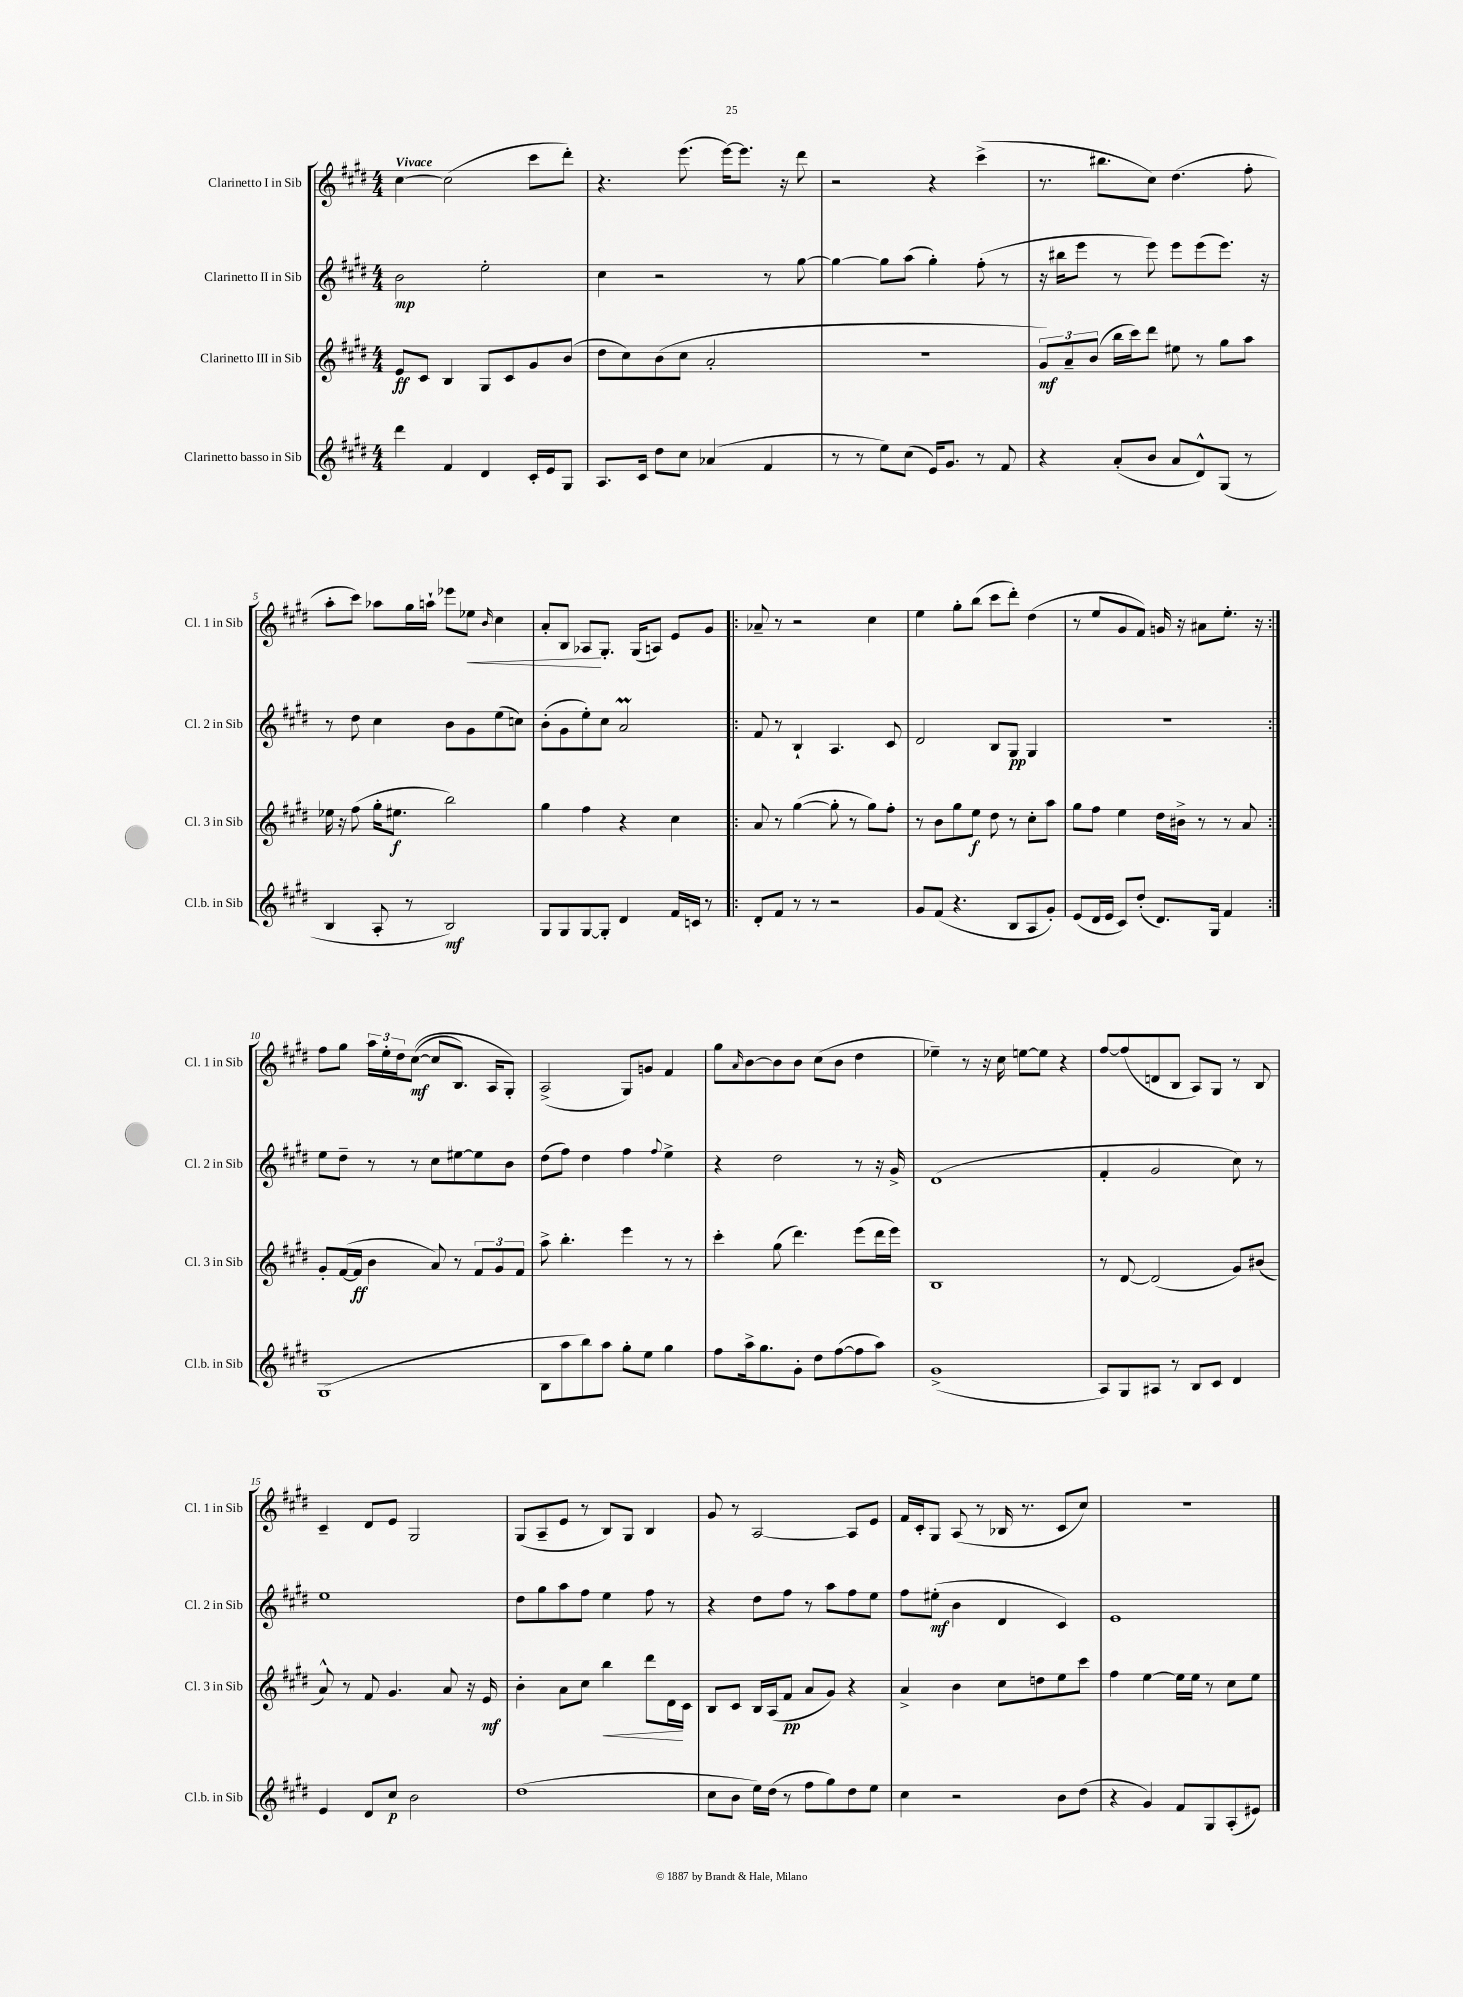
<<
\new StaffGroup <<
\new Staff = "s0" \with { instrumentName = "Clarinetto I in Sib" shortInstrumentName = "Cl. 1 in Sib" } {
    \clef treble \key e \major \numericTimeSignature \time 4/4 \tempo "Vivace"
    cis''4~ cis''2( cis'''8 dis'''8-.) |
    r4. e'''8.( e'''16~) e'''8. r16 dis'''8 |
    r2 r4 cis'''4->( |
    r8. bis''8. cis''8) dis''4.( fis''8-. |
    a''8-. cis'''8) aes''8 gis''16 a''16-! ees'''8 ees''8\< \grace { b'16 } cis''4 |
    a'8-. b8 aes8\! gis8.-. gis16( a8) e'8 gis'8 |
    \repeat volta 2 { aes'8-- r8 r2 cis''4 |
    e''4 gis''8-. b''8( cis'''8 dis'''8-.) dis''4( |
    r8 e''8 gis'8 fis'8) g'16 r16 ais'8 e''8.-. r16 | }
    fis''8 gis''8 \tuplet 3/2 { a''16 e''16-. dis''16 } cis''8~\mf(\( cis''8 b8.) a16 gis8-.\) |
    a2->( gis8) g'8 fis'4 |
    gis''8 \grace { a'16 } b'8~ b'8 b'8 cis''8( b'8 dis''4 |
    ees''4--) r8 r16 cis''16 e''8~ e''8 r4 |
    fis''8~ fis''8( d'8 b8 a8) gis8 r8 b8 |
    cis'4-- dis'8 e'8 gis2 |
    gis8( a8-- e'8 r8 b8) gis8 b4 |
    gis'8 r8 a2~ a8 e'8 |
    fis'16 cis'16-. gis8 a8( r8 bes16 r8. cis'8 cis''8) |
    R1 \bar "|." |
}
\new Staff = "s1" \with { instrumentName = "Clarinetto II in Sib" shortInstrumentName = "Cl. 2 in Sib" } {
    \clef treble \key e \major \numericTimeSignature \time 4/4
    b'2\mp e''2-. |
    cis''4 r2 r8 gis''8~ |
    gis''4~ gis''8 a''8( gis''4-.) fis''8-.( r8 |
    r16 bis''16 e'''8 r8 e'''8) e'''8 e'''8( e'''8.) r16 |
    r8 dis''8 cis''4 b'8 gis'8 e''8( c''8) |
    b'8-.( gis'8 e''8-.) cis''8 a'2\prall |
    \repeat volta 2 { fis'8 r8 b4-! a4. cis'8 |
    dis'2 b8 gis8\pp gis4 |
    r1 | }
    e''8 dis''8-- r8 r8 cis''8 eis''8~ eis''8 b'8 |
    dis''8( fis''8) dis''4 fis''4 \appoggiatura { fis''8 } e''4-> |
    r4 dis''2 r8 r16 gis'16-> |
    dis'1( |
    fis'4-. gis'2 cis''8) r8 |
    e''1 |
    dis''8 gis''8 a''8 fis''8 e''4 fis''8 r8 |
    r4 dis''8 fis''8 r8 a''8 fis''8 e''8 |
    fis''8 eis''8-.\mf( b'4 dis'4 cis'4) |
    e'1 \bar "|." |
}
\new Staff = "s2" \with { instrumentName = "Clarinetto III in Sib" shortInstrumentName = "Cl. 3 in Sib" } {
    \clef treble \key e \major \numericTimeSignature \time 4/4
    e'8\ff cis'8 b4 gis8 cis'8 gis'8 b'8( |
    dis''8 cis''8) b'8( cis''8 a'2-. |
    R1 |
    \tuplet 3/2 { gis'8\mf) a'8-- b'8( } b''16 cis'''16) dis'''8 eis''8 r8 gis''8 a''8 |
    ees''16 r16 fis''8( gis''16-. eis''8.\f b''2) |
    gis''4 fis''4 r4 cis''4 |
    \repeat volta 2 { a'8 r8 gis''4~( gis''8-. r8 gis''8) fis''8-. |
    r8 b'8 gis''8 e''8\f dis''8 r8 cis''8-. a''8 |
    gis''8 fis''8 e''4 dis''16 bis'16-> r8 r8 a'8 | }
    gis'8-. fis'16~( fis'16\ff b'4 a'8) r8 \tuplet 3/2 { fis'8 gis'8 fis'8 } |
    a''8-> b''4.-. e'''4 r8 r8 |
    cis'''4-. gis''8( dis'''4.) e'''8( dis'''16 e'''16) |
    b1 |
    r8 dis'8~ dis'2( gis'8) bis'8( |
    a'8-^) r8 fis'8 gis'4. a'8 r16 e'16\mf |
    b'4-. a'8 cis''8 b''4\< dis'''8 dis'16\! cis'16 |
    b8 cis'8 b16 a16( fis'8\pp a'8 gis'8) r4 |
    a'4-> b'4 cis''8 d''8 e''8 cis'''8 |
    fis''4 e''4~ e''16 e''16 r8 cis''8 e''8 \bar "|." |
}
\new Staff = "s3" \with { instrumentName = "Clarinetto basso in Sib" shortInstrumentName = "Cl.b. in Sib" } {
    \clef treble \key e \major \numericTimeSignature \time 4/4
    dis'''4 fis'4 dis'4 cis'16-. e'16 gis8 |
    a8. cis'16 dis''8 cis''8 aes'4( fis'4 |
    r8 r8 e''8) cis''8( e'16) gis'8. r8 fis'8 |
    r4 a'8-.( b'8 a'8 dis'8-^) gis8( r8 |
    b4 a8-. r8 b2\mf) |
    gis8 gis8 gis8~ gis8-. dis'4 fis'16 c'16 r8 |
    \repeat volta 2 { dis'8-. fis'8 r8 r8 r2 |
    gis'8 fis'8( r4. b8 a8 gis'8-.) |
    e'8( dis'16 e'16 cis'8) dis''8-.( dis'8.) gis16 fis'4 | }
    gis1( |
    b8 a''8 b''8) a''8 gis''8-. e''8 gis''4 |
    fis''8 a''16-> gis''8. gis'8-. dis''8 fis''8~( fis''8 a''8) |
    gis'1->( |
    a8) gis8 ais8 r8 b8 cis'8 dis'4 |
    e'4 dis'8 cis''8\p b'2 |
    dis''1( |
    cis''8 b'8 e''16) dis''16( r8 fis''8 gis''8) dis''8 e''8 |
    cis''4 r2 b'8 dis''8( |
    r4 gis'4) fis'8 gis8 a8-.( eis'8) \bar "|." |
}
>>
>>
